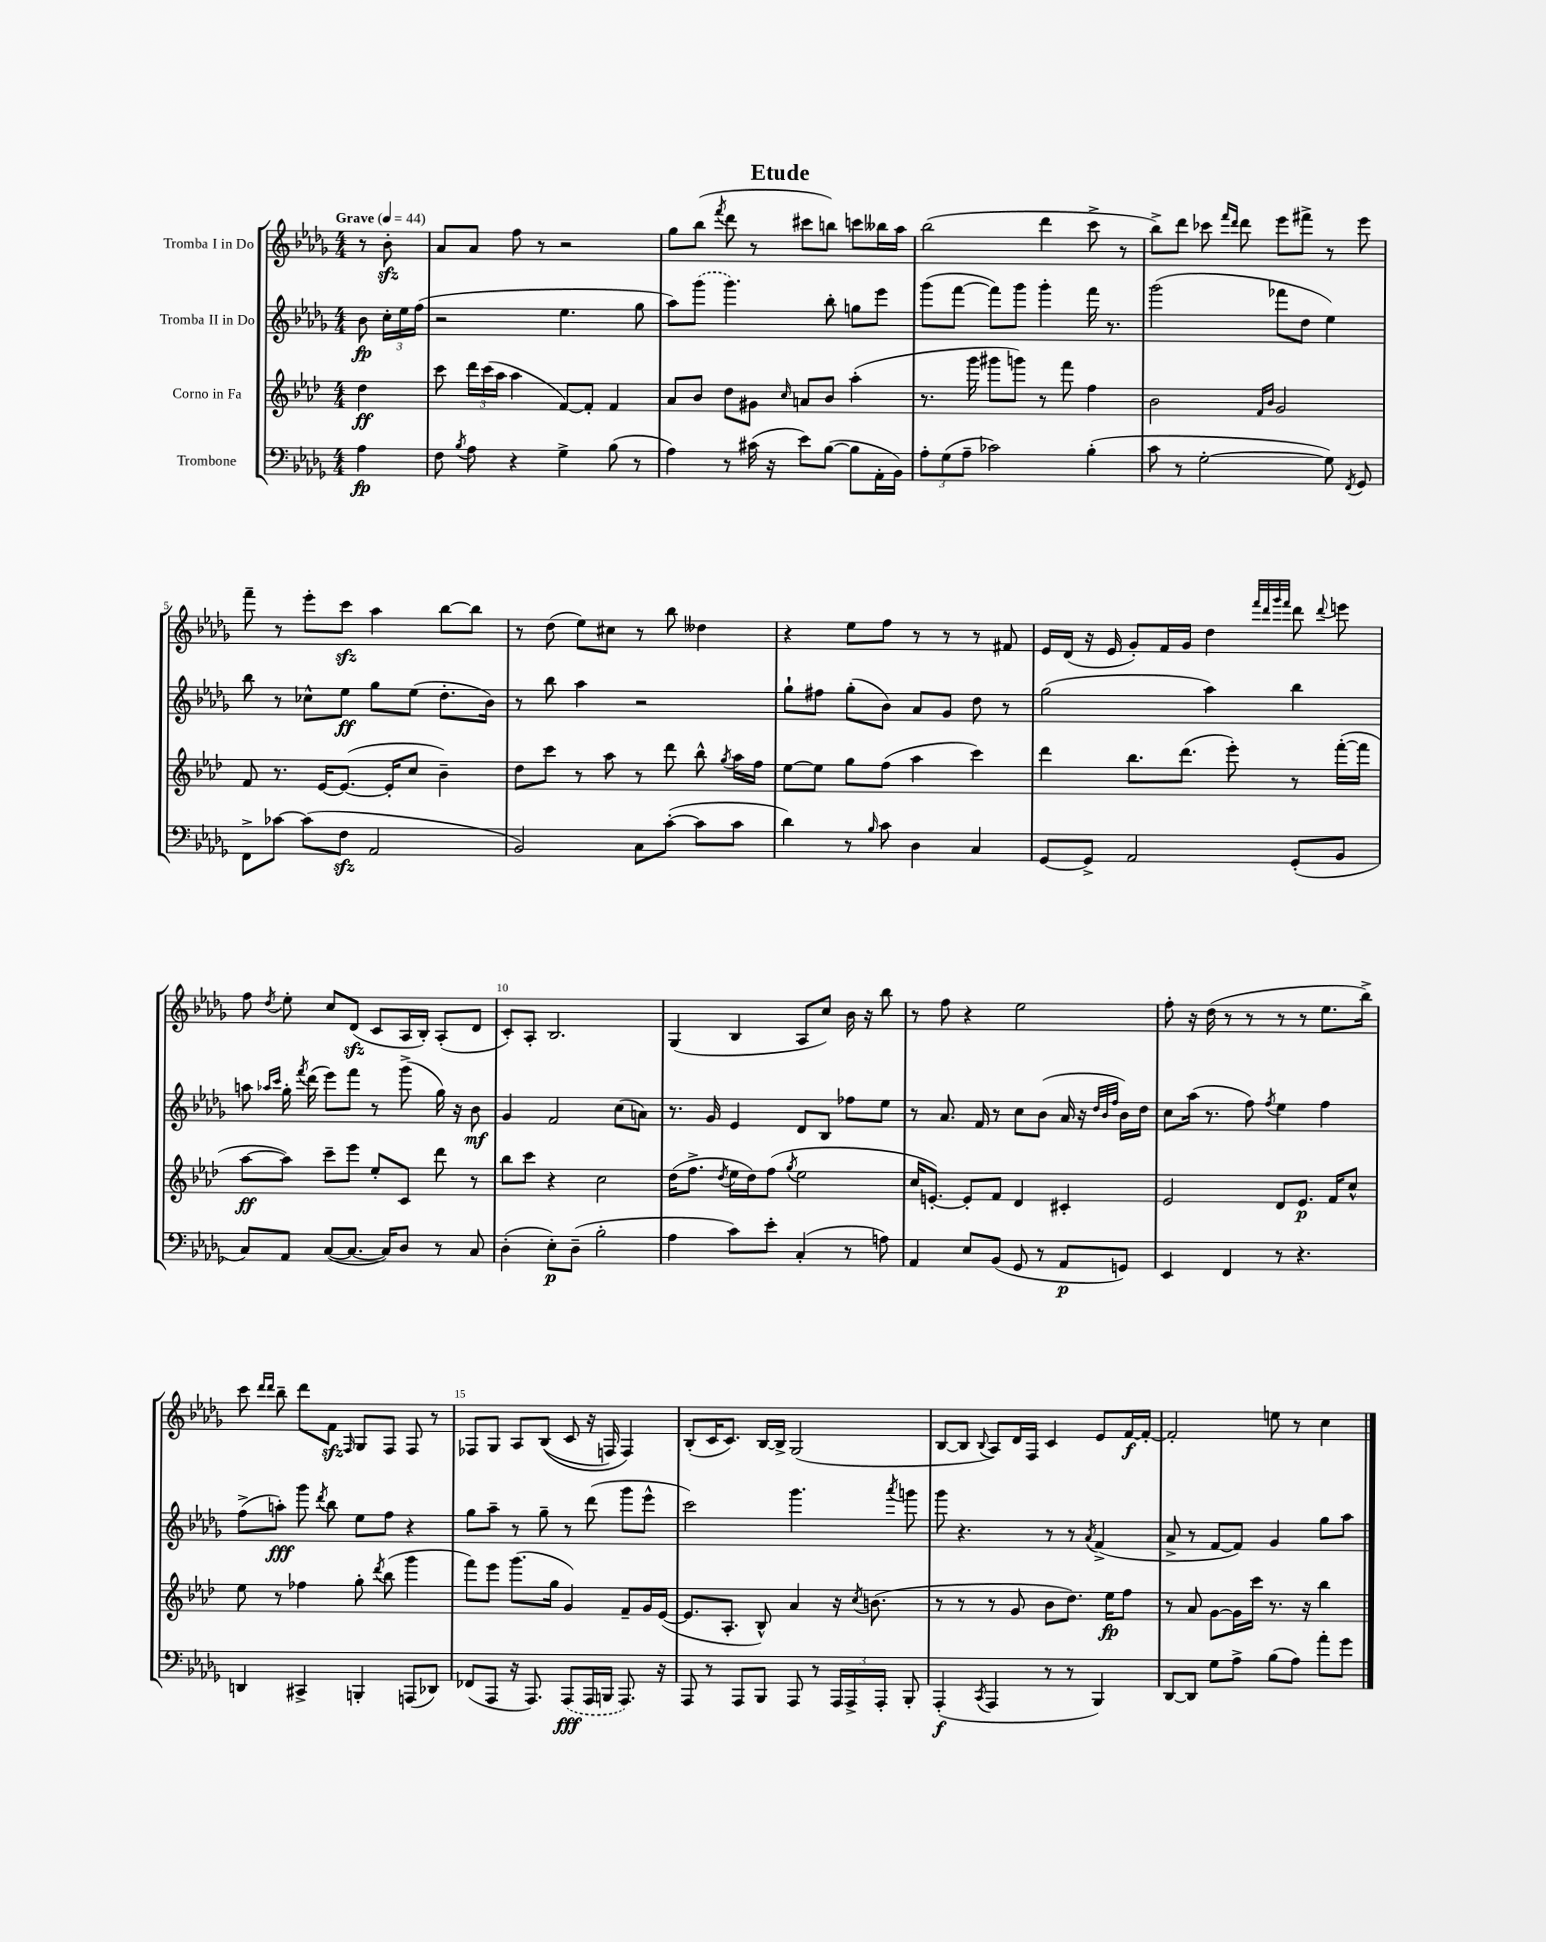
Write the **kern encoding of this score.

**kern	**kern	**kern	**kern
*staff4	*staff3	*staff2	*staff1
*clefF4	*clefG2	*clefG2	*clefG2
*k[b-e-a-d-g-]	*k[b-e-a-d-]	*k[b-e-a-d-g-]	*k[b-e-a-d-g-]
*M4/4	*M4/4	*M4/4	*M4/4
*MM44	*MM44	*MM44	*MM44
4A-	4dd-	8b-	8r
.	.	24cc'	8b-'
.	.	24ee-	.
.	.	(24ff	.
=	=	=	=
8F	8ccc	2r	8a-
8qB-	.	.	.
8A-	24ddd-	.	8a-
.	(24ccc	.	.
.	24aa-	.	.
4r	4aa-	.	8ff
.	.	.	8r
4G-^	[8f)	4.ee-	2r
.	8f']	.	.
(8B-	4f	.	.
8r	.	8gg-	.
=	=	=	=
4A-)	8a-	8aa-)	8gg-
.	8b-	(8ggg-	(8bb-
.	.	.	8qfff
8r	8dd-	4.ggg-)	8ddd-
(16c#	8g#	.	8r
16r	.	.	.
.	16qqcc	.	.
8e-)	8a	.	8ccc#
([8B-	8b-	8bb-'	8bb)
8B-]	(4aa-'	8gg	8ccc
16AA-'	.	8eee-	16bb--
16BB-)	.	.	16aa-
=	=	=	=
12A-'	8.r	(8ggg-	(2bb-
(12G-	.	.	.
.	.	[8fff	.
12A-~	.	.	.
.	16ggg	.	.
2c-)	8ggg#	8fff])	.
.	8ggg)	8ggg-	.
.	8r	4ggg-'	4ddd-
.	8fff	.	.
(4B-'	4ff	16fff	8ccc^
.	.	8.r	.
.	.	.	8r
=	=	=	=
8c	2b-	(2ggg-	8bb-^)
8r	.	.	8ddd-
[2G-'	.	.	8ccc-
.	.	.	16qqfff
.	.	.	16qqddd-
.	.	.	8ddd-
.	16qqf	.	.
.	16qqb-	.	.
.	2g	8fff-	8eee-
.	.	8dd-	8fff#^
8G-])	.	4ee-)	8r
8qFF	.	.	.
8GG-	.	.	8eee-
=	=	=	=
8FF^	8f	8bb-	8fff~
[8c-	8.r	8r	8r
(8c-]	.	8cc-^^	8eee-'
.	[16e-	.	.
8F	(8.e-_	8ee-	8ccc
2AA-	.	8gg-	4aa-
.	16e-']	.	.
.	8cc	(8ee-	.
.	4b-~)	8.dd-'	[8bb-
.	.	.	8bb-]
.	.	16b-)	.
=	=	=	=
2BB-)	8dd-	8r	8r
.	8ccc	8bb-	(8dd-
.	8r	4aa-	8ee-)
.	8aa-	.	8cc#
8C	8r	2r	8r
([8c'	8ddd-	.	8bb-
8c]	8bb-^^	.	4dd--
.	8qgg	.	.
8c	16aa-	.	.
.	16ff	.	.
=	=	=	=
4d-)	[8ee-	8gg-`	4r
.	8ee-]	8ff#	.
8r	8gg	(8gg-'	8ee-
16qqB-	.	.	.
8c	(8ff	8b-)	8ff
4D-	4aa-	8a-	8r
.	.	8g-	8r
4C	4ccc)	8dd-	8r
.	.	8r	8f#
=	=	=	=
[8GG-	4ddd-	(2gg-	16e-
.	.	.	(16d-
8GG-^]	.	.	16r
.	.	.	16e-
2AA-	8.bb-	.	8g-')
.	.	.	16f
.	(8.ddd-	.	16g-
.	.	4aa-)	4dd-
.	8eee-')	.	.
.	.	.	32qqfff
.	.	.	32qqddd-
.	.	.	32qqggg-
.	.	.	32qqfff
(8GG-'	8r	4bb-	8ddd-
.	.	.	8qqddd-
8BB-	([16fff'	.	8eee
.	16fff]	.	.
=	=	=	=
8C)	[8aa-	8aa	8ff
.	.	16qqaa-	.
.	.	16qqccc	8qdd-
8AA-	8aa-])	16gg-'	8ee-'
.	.	8qfff	.
.	.	(16ddd-	.
([8C	8ccc~	8eee-)	8cc
8.C_	8eee-	8fff	(8d-
.	8ee-'	8r	8c
16C])	.	.	.
8D-	8c	(8ggg-^	16A-
.	.	.	16B-')
8r	8ddd-	16gg-)	(8A-'
.	.	16r	.
8C	8r	8b-	8d-
=	=	=	=
(4D-'	8bb-	4g-	8c')
.	8ccc	.	8A-'
8E-')	4r	2f	2.B-
(8D-~	.	.	.
2B-'	2cc	.	.
.	.	(8cc	.
.	.	8a)	.
=	=	=	=
4A-	(16dd-	8.r	(4G-
.	8.ff^	.	.
.	.	16g-	.
.	8qdd-	.	.
8c)	16ee-	4e-	4B-
.	16dd-)	.	.
8e-'	(8ff	.	.
.	8qgg	.	.
(4C'	2ee-	8d-	8A-
.	.	8B-	8cc)
8r	.	8ff-	16b-
.	.	.	16r
8A)	.	8ee-	8bb-
=	=	=	=
4AA-	16cc	8r	8r
.	[8.e')	.	.
.	.	8.a-	8ff
8E-	8e']	.	4r
.	.	16f	.
(8BB-	8f	8r	.
8GG-	4d-	8cc	2ee-
8r	.	(8b-	.
8AA-	4c#'	16a-	.
.	.	16r	.
.	.	32qqdd-	.
.	.	32qqb-	.
.	.	32qqff	.
8GG)	.	16b-)	.
.	.	16dd-	.
=	=	=	=
4EE-	2e-	8cc	8ff'
.	.	(16aa-	16r
.	.	8.r	(16dd-
4FF	.	.	8r
.	.	8ff)	8r
.	.	8qff	.
8r	8d-	4ee-	8r
4.r	8.e-	.	8r
.	.	4ff	8.ee-
.	16f	.	.
.	8cc^^	.	.
.	.	.	16bb-^)
=	=	=	=
4DD	8ee-	(8ff^	8ccc
.	.	.	16qqddd-
.	.	.	16qqddd-
.	8r	8aa')	8bb-~
4CC#^	4ff-	8ggg-	8ddd-
.	.	8qddd-	.
.	.	8bb-	8f
.	.	.	16qqF
4BBB'	8gg'	8ee-	8G-
.	8qddd-	.	.
.	(8bb-	8ff	8F
(8AAA	4ggg	4r	8F
8DD-)	.	.	8r
=	=	=	=
(8FF-	8fff)	8gg-	8F-
8AAA-	8eee-	8aa-~	8G-
16r	(8.ggg	8r	8A-
8.AAA-)	.	.	.
.	.	8gg-~	&((8B-
.	16gg	.	.
(8AAA-	4g)	8r	8c
16AAA-	.	(8ddd-	16r
16BBB	.	.	16F)
8.AAA-)	8f~	8ggg-	4F&)
.	16g	8eee-^^	.
16r	([16e-	.	.
=	=	=	=
8AAA-	8.e-]	2ccc)	(8B-'
8r	.	.	16c
.	8.A-'	.	8.c)
8AAA-	.	.	.
8BBB-	8B-^^)	.	[16B-
.	.	.	16B-^]
8AAA-	4a-	4.ggg-	(2G-
8r	.	.	.
24AAA-	16r	.	.
24AAA-^	.	.	.
.	8qcc	.	.
.	(8.b	.	.
24AAA-'	.	.	.
.	.	8qaaa-	.
8BBB-'	.	8ggg	.
=	=	=	=
(4AAA-'	8r	8ggg-	[8B-
.	8r	4.r	8B-]
8qCC	.	.	8qqB-
4AAA-	8r	.	8A-)
.	8g	.	16d-
.	.	.	16F
8r	8b-	8r	4c
8r	8.dd-)	8r	.
.	.	8qa-	.
4BBB-)	.	(4f^	8e-
.	16ee-	.	.
.	8ff	.	[16f
.	.	.	16f'_
=	=	=	=
[8DD-	8r	8a-^	2f']
8DD-]	8a-	8r	.
8G-	[8g	[8f	.
8A-^	16g]	8f])	.
.	16ccc	.	.
(8B-	8.r	4g-	8ee
8A-)	.	.	8r
.	16r	.	.
8a-'	4bb-	8gg-	4cc
8g-	.	8aa-	.
==	==	==	==
*-	*-	*-	*-
